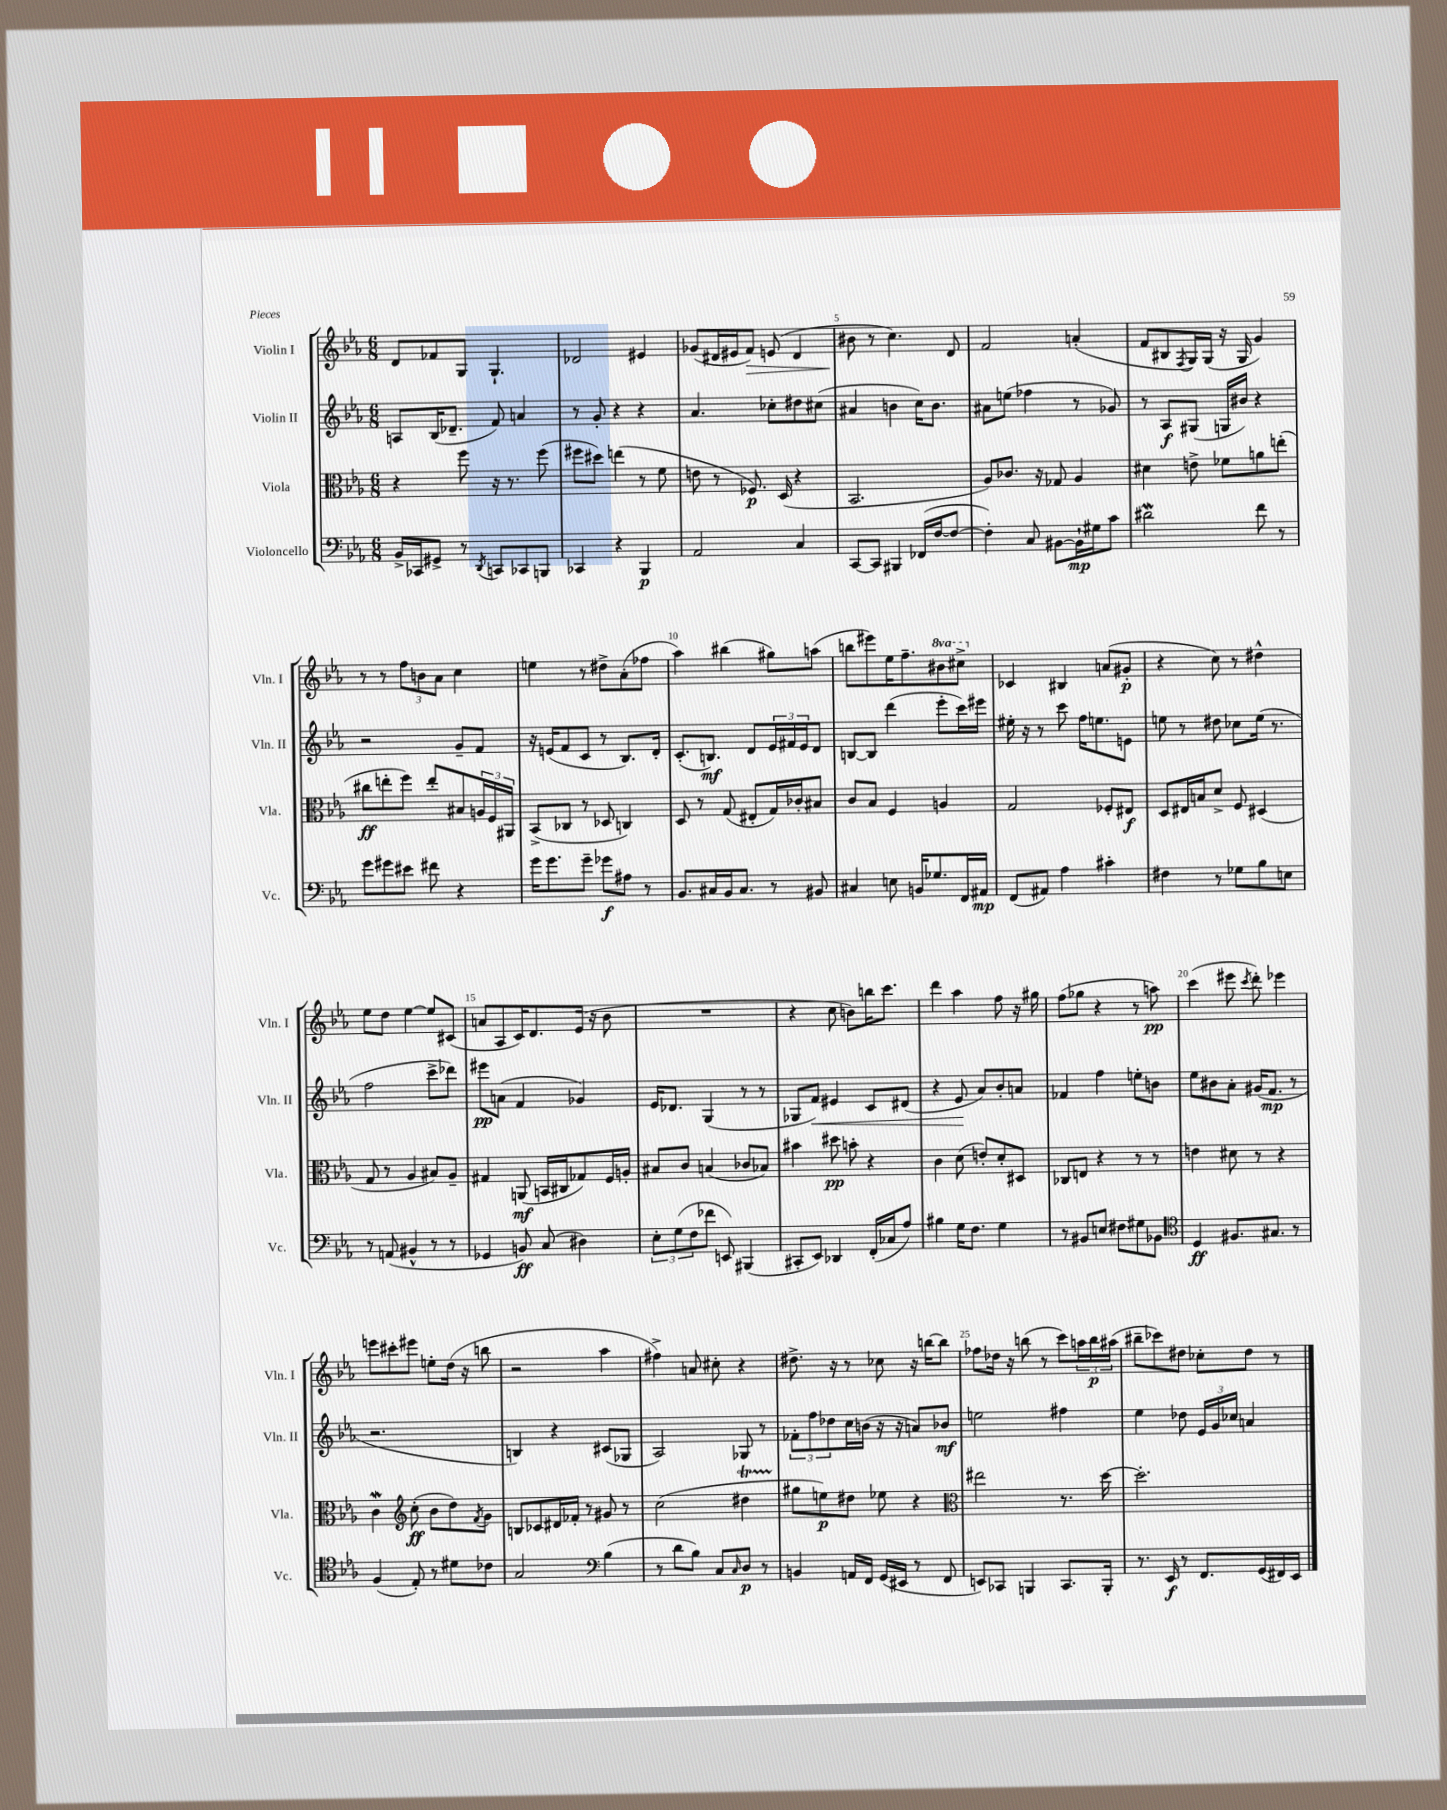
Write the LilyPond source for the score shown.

<<
\new StaffGroup <<
\new Staff = "s0" \with { instrumentName = "Violin I" shortInstrumentName = "Vln. I" } {
    \clef treble \key ees \major \numericTimeSignature \time 6/8 \set Staff.ottavationMarkups = #ottavation-simple-ordinals
    d'8 fes'8 g8 g4.-! |
    des'2 eis'4 |
    ges'8( dis'16 eis'16 f'8\>) e'8( dis'4 |
    bis'8\! r8 c''4.) d'8 |
    f'2 a'4-.( |
    f'8 bis8 \acciaccatura { f8 } g16) g16( r16 g16 g'4) |
    r8 r8 \tuplet 3/2 { f''8 b'8 aes'8 } c''4 |
    e''4 r8 dis''8-> aes'8-.( fes''8 |
    aes''4) bis''4( gis''8) a''8( |
    b''8 eis'''8) ees''16 f''8.-- \ottava #1 bis''8 cis'''8-> \ottava #0 |
    ces'4 bis4 a'8( gis'8-.\p |
    r4 c''8) r8 dis''4-^ |
    ees''8 d''8 ees''4~ ees''8 cis'8( |
    a'8 aes8 c'16) d'8. ees'16( r16 bes'8 |
    R2. |
    r4 c''8 b'8) b''16 c'''8. |
    d'''4 aes''4 f''8 r16 gis''16 |
    f''8( ges''8 r4 r8 a''8\pp) |
    c'''4( eis'''8 \acciaccatura { c'''8 } d'''8-.) ees'''4 |
    e'''8 cis'''8-. eis'''8 e''8-. d''16( r16 b''8 |
    r2 aes''4 |
    fis''4->) a'8 cis''8-. r4 |
    dis''8.-> r16 r8 ces''8 r16 b''16~ b''8 |
    fes''8 des''16 r16 b''8( r8 c'''8) \tuplet 3/2 { a''16 b''16\p ais''16( } |
    bis''8-- ces'''8) dis''8 ces''8-. dis''8 r8 \bar "|." |
}
\new Staff = "s1" \with { instrumentName = "Violin II" shortInstrumentName = "Vln. II" } {
    \clef treble \key ees \major \numericTimeSignature \time 6/8
    a8 bes16( des'8.-- f'8) a'4 |
    r8 g'8-. r4 r4 |
    aes'4. ces''8-. dis''8 cis''8( |
    ais'4 b'4 c''16) b'8. |
    ais'8 e''8( fes''4 r8 ges'8) |
    r8 aes8\f gis8( g16 bis'16) r4 |
    r2 g'8-- f'8 |
    r16 e'16( f'8 c'8 r8 bes8.) d'16-. |
    c'8.-.( b8.\mf) d'8 \tuplet 3/2 { ees'16 fis'16 ees'16 } d'8 |
    b8~ b8 d'''4( ees'''8-. c'''16) eis'''16 |
    eis''16-. r16 r8 c'''8 f''16 e''8. e'8 |
    e''8 r8 dis''8 ces''8 e''16( r8. |
    f''2 c'''8-> des'''8) |
    eis'''8\pp a'8( f'4 ges'4) |
    ees'16 des'8. g4( r8 r8 |
    ges8 f'8\<) eis'4 c'8 dis'8( |
    r4 ees'8\! aes'8) bes'8-. a'8 |
    fes'4 f''4 e''8-. b'8 |
    ees''8 bis'8 aes'8-. gis'16( f'8.\mp r8 |
    r2. |
    b4) r4 cis'8( ges8 |
    aes2) ges8 r8 |
    \tuplet 3/2 { fes'8-. f''8 des''8 } c''16 b'16( r16 r16 a'8) bes'8\mf |
    e''2 fis''4 |
    ees''4 des''8 \tuplet 3/2 { ees'16 g'16 ces''16 } a'4 \bar "|." |
}
\new Staff = "s2" \with { instrumentName = "Viola" shortInstrumentName = "Vla." } {
    \clef alto \key ees \major \numericTimeSignature \time 6/8
    r4 f''8 r16 r8. f''8( |
    fis''8 dis''8) e''4( r8 f'8 |
    e'8 r8 fes8.\p) d16( r4 |
    bes,2. |
    aes8) ces'8. r16 ges8 aes4 |
    dis'4 e'8-> fes'8 a'8 e''8-.( |
    cis''8\ff e''8-. f''8) e''8-. bis8 \tuplet 3/2 { a16 f16 ais,16 } |
    bes,8->( ces8 r8 des8 c4) |
    d8 r8 g8( eis8-. g16) ces'16-. bis8 |
    c'8 bes8 f4 a4 |
    g2 fes8-. eis8\f |
    d8 eis16 b16 d'8-> f8 dis4( |
    g8 r8 aes4 bis8) aes8-- |
    gis4 a,8\mf( b,16 cis16 ges8) f16 a16-. |
    bis8 c'8 b4( ces'8 bes8) |
    bis'4 dis''8\pp b'8-. r4 |
    c'4 d'8( e'8-.) d'8-. dis8 |
    ces8 e8 r4 r8 r8 |
    e'4 dis'8 r8 r4 |
    c'4\mordent \clef treble c''8-.\ff( bes'8 d''8) \acciaccatura { f'8 } g'8 |
    b8 ces'8 dis'16 fes'16-. r8 gis'8 r8 |
    c''2( dis''4\startTrillSpan |
    gis''8\stopTrillSpan e''8\p) dis''8 ees''8 r4 |
    \clef alto eis''2 r8. d''16~ |
    d''2.-. \bar "|." |
}
\new Staff = "s3" \with { instrumentName = "Violoncello" shortInstrumentName = "Vc." } {
    \clef bass \key ees \major \numericTimeSignature \time 6/8
    bes,16-> ces,16 gis,8-> r8 \acciaccatura { d,8 } c,8 ces,8 b,,8 |
    ces,4 r4 bes,,4\p |
    aes,2 c4 |
    c,8~ c,8 bis,,4 fes,16( f16~ f8~ |
    f4-.) c8 bis,8~ bis,16-!\mp gis16 c'8 |
    dis'2\mordent f'8 r8 |
    g'8 gis'8 eis'8 fis'8 r4 |
    g'16 g'8. g'8-- ges'8\f ais8 r8 |
    bes,8. cis16 bes,16 cis8. r8 bis,8 |
    cis4 e8 b,16 ges8. f,16 ais,16\mp |
    f,8( ais,8) aes4 cis'4-. |
    fis4 r8 ges8 bes8 e8 |
    r8 a,8( bis,4-^ r8 r8 |
    ges,4 b,8\ff) c8( dis4) |
    \tuplet 3/2 { ees8-. g8( f8 } fes'8 e,8) bis,,4( |
    cis,8-. ees,8) des,4 f,16-.( ces16 aes8) |
    bis4 g16 f8. g4 |
    r8 bis,8 e8 fis8 gis8 bes,8 |
    \clef tenor d4\ff fis8. gis8. r8 |
    f4( ees8-.) r8 dis'8 ces'8 |
    g2 \clef bass bes4( |
    r8 d'8 bes8) c8 \grace { c16 } d8\p r8 |
    b,4 a,16 f,16 g,16( eis,16 r8 f,8 |
    e,8) ces,8 b,,4 ces,8. b,,16-. |
    r8. ees,16\f r8 f,8. g,16( fis,16) ees,16 \bar "|." |
}
>>
>>
\layout { \context { \Score currentBarNumber = #2 \override BarNumber.break-visibility = ##(#f #t #t) barNumberVisibility = #(every-nth-bar-number-visible 5) } }
